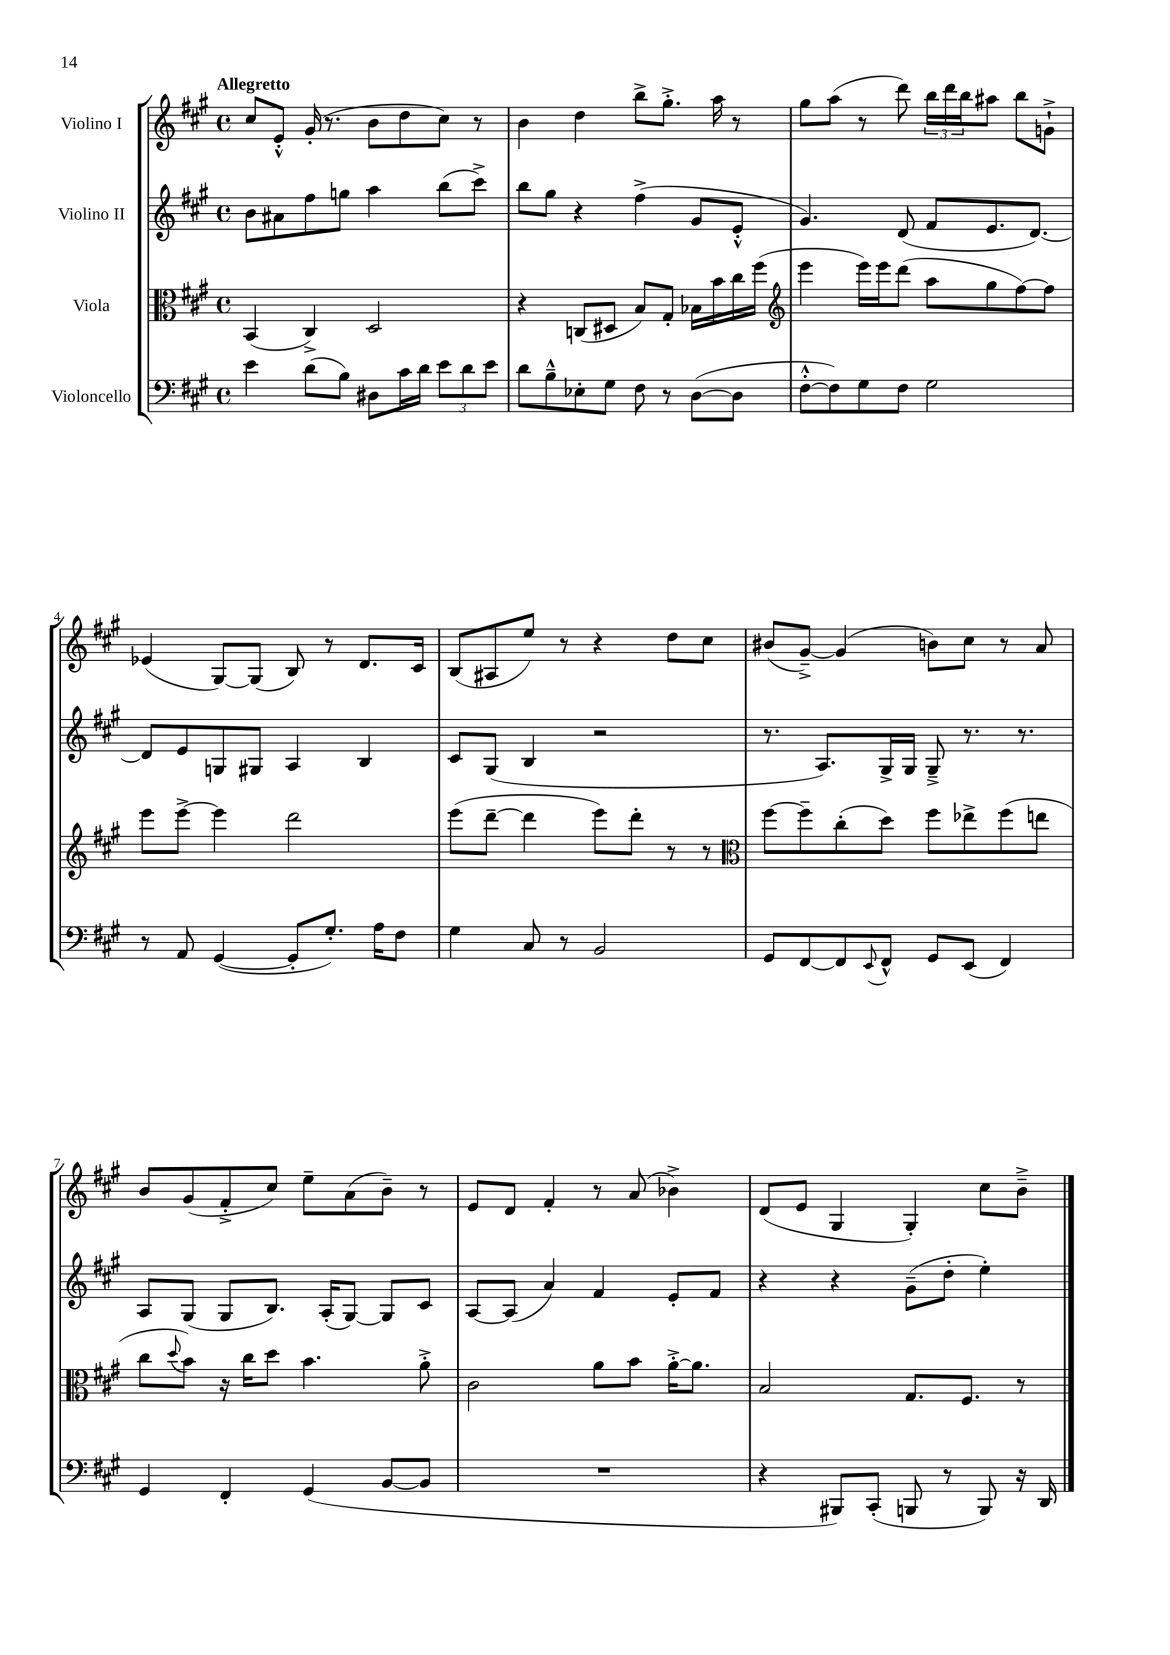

**kern	**kern	**kern	**kern
*part4	*part3	*part2	*part1
*staff4	*staff3	*staff2	*staff1
*I"Violoncello	*I"Viola	*I"Violino II	*I"Violino I
*clefF4	*clefC3	*clefG2	*clefG2
*k[f#c#g#]	*k[f#c#g#]	*k[f#c#g#]	*k[f#c#g#]
*M4/4	*M4/4	*M4/4	*M4/4
*met(c)	*met(c)	*met(c)	*met(c)
=1	=1	=1	=1
!	!	!	!LO:TX:a:B:t=Allegretto
4e\	(4BB/	8b\L	8cc#/L
.	.	8a#X\	8e'^^/J
(8d\L	4C#^/)	8ff#\	(16g#'/
.	.	.	8.r
8B\J)	.	8ggn\J	.
8D#X\L	2D/	4aa\	8b\L
16c#\L	.	.	8dd\
16d\JJ	.	.	.
12e\L	.	(8bb\L	8cc#\J)
12d\	.	.	.
.	.	8ccc#^\J)	8r
12e\J	.	.	.
=2	=2	=2	=2
8d\L	4r	8bb\L	4b\
8B~^^\	.	8gg#\J	.
8E-X'\	(8Cn/L	4r	4dd\
8G#\J	8D#X/J	.	.
8F#\	8B/L)	(4ff#^\	8bb^\L
8r	8G#'/J	.	8.gg#'^\J
([8D\L	16B-X\LL	8g#/L	.
.	16b\	.	16aa\
8D\J]	16cc#\	8e'^^/J	8r
.	(16ff#\JJ	.	.
=3	=3	=3	=3
*	*clefG2	*	*
[8F#'^^\L	4eee\	4.g#/)	8gg#\L
8F#\])	.	.	(8aa\J
8G#\	16eee\LL)	.	8r
.	16eee\J	.	.
8F#\J	(8ddd\J	(8d/	8ddd\)
2G#\	8aa\L	8f#/L	24bb\LL
.	.	.	24ddd\
.	.	.	24bb\J
.	8gg#\	8.e/	8aa#X\J
.	[8ff#\)	.	8bb\L
.	.	[8.d/J)	.
.	8ff#\J]	.	8gn`^\J
!!LO:LB:g=z
=4	=4	=4	=4
8r	8eee\L	8d/L]	(4e-X/
8AA/	[8eee^\J	8e/	.
([4GG#/	4eee\]	8Gn/	[8G#/L)
.	.	8G#X/J	(8G#/J]
8GG#'/L]	2ddd\	4A/	8B/)
8.G#'/J)	.	.	8r
.	.	4B/	8.d/L
16A\KL	.	.	.
8F#\J	.	.	.
.	.	.	16c#/Jk
=5	=5	=5	=5
4G#\	(8eee\L	8c#/L	(8B/L
.	[8ddd~\J	(8G#/J	8A#X/
8C#/	4ddd\]	4B/	8ee/J)
8r	.	.	8r
2BB/	8eee\L)	2r	4r
.	8ddd'\J	.	.
.	8r	.	8dd\L
.	8r	.	8cc#\J
=6	=6	=6	=6
*	*clefC3	*	*
8GG#/L	[8ff#\L	8.r	(8b#X/L
[8FF#/	8ff#~\]	.	[8g#~^/J)
.	.	8.A/L)	.
8FF#/]	(8cc#'\	.	(4g#/]
8qqEE/	.	.	.
8FF#^^/J	8dd\J)	16G#^/L	.
.	.	16G#/JJ	.
8GG#/L	8ff#\L	8G#~^/	8bn\L)
(8EE/J	8ee-X^\	8.r	8cc#\J
4FF#/)	(8ff#\	.	8r
.	.	8.r	.
.	8een\J	.	8a/
!!LO:LB:g=z
=7	=7	=7	=7
4GG#/	8cc#\L	8A/L	8b/L
.	8qqdd/	.	.
.	8b\J)	(8G#/J	(8g#/
4FF#'/	16r	8G#/L	8f#'^/
.	16cc#\KL	.	.
.	8dd\J	8.B/J)	8cc#/J)
(4GG#/	4.b\	.	8ee~\L
.	.	(16A'/KL	.
.	.	[8G#/J)	(8a\
[8BB/L	.	8G#/L]	8b~\J)
8BB/J]	8a'^\	8c#/J	8r
=8	=8	=8	=8
1r	2c#\	[8A/L	8e/L
.	.	(8A/J]	8d/J
.	.	4a/)	4f#'/
.	8a\L	4f#/	8r
.	8b\J	.	(8a/
.	[16a'^\KL	8e'/L	4b-X^\)
.	8.a\J]	.	.
.	.	8f#/J	.
=9	=9	=9	=9
4r	2B/	4r	(8d/L
.	.	.	8e/J
8BBB#X/L)	.	4r	4G#/
(8CC#'/J	.	.	.
8BBBn/	8.G#/L	(8g#~\L	4G#'/)
8r	.	8dd'\J	.
.	8.F#/J	.	.
8BBB/)	.	4ee'\)	8cc#\L
16r	8r	.	8b~^\J
16DD/	.	.	.
==	==	==	==
*-	*-	*-	*-
